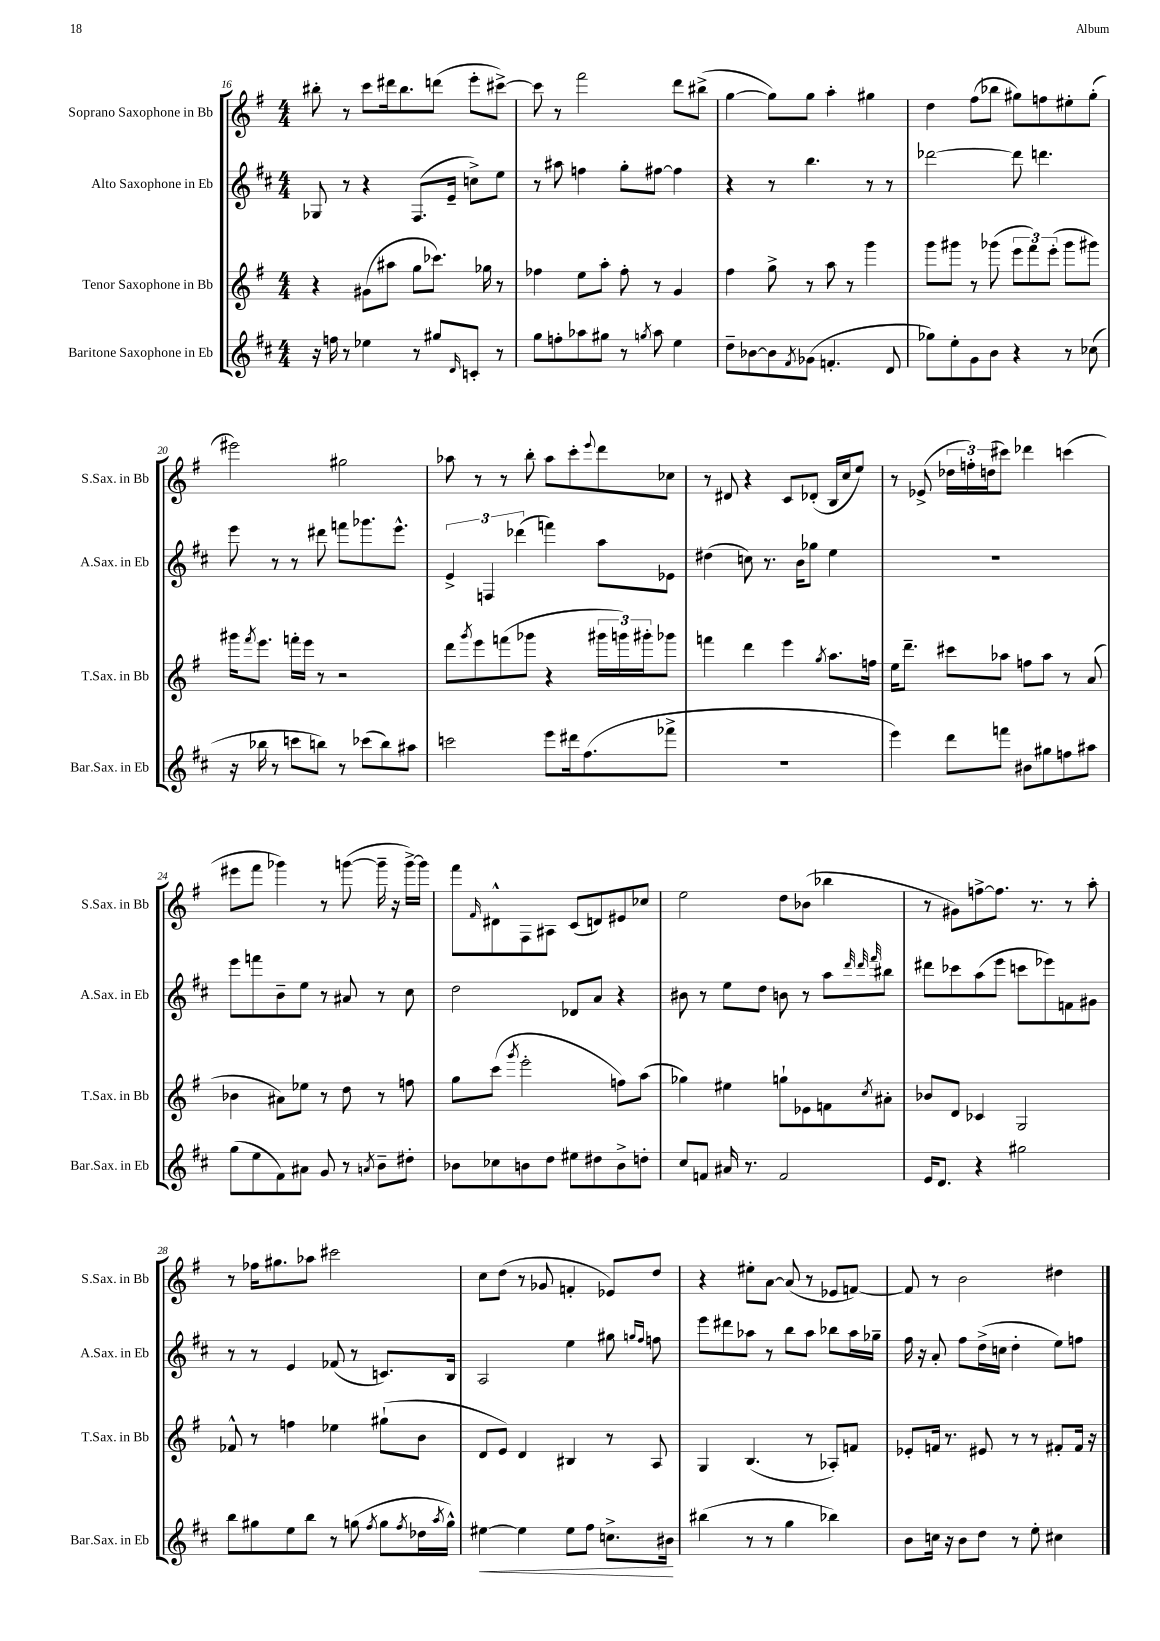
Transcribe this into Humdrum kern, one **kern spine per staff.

**kern	**kern	**kern	**kern
*staff4	*staff3	*staff2	*staff1
*clefG2	*clefG2	*clefG2	*clefG2
*k[f#c#]	*k[f#]	*k[f#c#]	*k[f#]
*M4/4	*M4/4	*M4/4	*M4/4
16r	4r	8G-	8bb#'
16ff	.	.	.
8r	.	8r	8r
4ee-	(8g#	4r	8ccc
.	8aa#	.	16ddd#
.	.	.	8.bb#
8r	8gg	(8.F#	.
8gg#	8.ccc-)	.	(8ddd
.	.	16e~	.
16qqd	.	.	.
8c'	.	8cc^)	8eee'
.	16gg-	.	.
8r	8r	8ee	[8ccc#^)
=	=	=	=
8gg	4ff-	8r	8ccc#]
8ff'	.	8aa#	8r
8aa-	8ee	4ff	2fff#
8gg#	8aa'	.	.
8r	8ff-'	8gg'	.
8qgg	.	.	.
8aa-	8r	[8ff#	.
4ee	4g	4ff#]	8ddd
.	.	.	(8bb#^
=	=	=	=
8dd~	4ff#	4r	[4gg
[8b-	.	.	.
8b-]	8gg^	8r	8gg])
8qf#	.	.	.
(8g-	8r	4.bb	8gg
4.f'	8aa	.	4aa'
.	8r	.	.
.	4ggg	8r	4gg#
8d	.	8r	.
=	=	=	=
8gg-)	8ggg	[2ddd-	4dd
8ee'	8ggg#	.	.
8g	8r	.	(8ff#
8b	(8ggg-	.	8bb-
4r	12eee	8ddd-]	8gg#)
.	12fff#)	.	.
.	.	4.ddd	8ff
.	(12eee'	.	.
8r	8ggg-	.	8ee#'
(8cc-	8ggg#)	.	(8gg#'
=	=	=	=
16r	16ggg#	8eee	2eee#)
.	8qfff#	.	.
16bb-	8.eee	.	.
8r	.	8r	.
8ccc	16fff'	8r	.
.	16eee	.	.
8bb)	8r	8ddd#	.
8r	2r	8fff	2gg#
(8ccc-	.	8.ggg-	.
8bb)	.	.	.
.	.	8.eee^^	.
8aa#	.	.	.
=	=	=	=
2ccc	8ddd	6e^	8aa-
.	8qggg	.	.
.	8eee	.	8r
.	.	6F	.
.	(8fff	.	8r
.	.	(6ddd-	.
.	8ggg-	.	8bb'
8eee	4r	4fff)	8aa-
16ddd#	.	.	8ccc'
(8.ff#	.	.	.
.	.	.	8qqeee
.	24ggg#	8aa	8ddd
.	24ggg)	.	.
.	24ggg#'	.	.
8fff-^	8ggg-	8e-	8cc-
=	=	=	=
1r	4fff	(4dd#	8r
.	.	.	8d#
.	4ddd	8cc)	4r
.	.	8.r	.
.	4eee	.	8c
.	.	16b	.
.	.	8gg-	(8d-'
.	8qgg	.	.
.	8.aa	4ee	16B
.	.	.	16cc
.	.	.	8ee)
.	16ff	.	.
=	=	=	=
4eee)	16ee	1r	8r
.	8.ddd~	.	.
.	.	.	(8e-^
8ddd	8ccc#	.	24dd-
.	.	.	24ff')
.	.	.	(24dd
8fff	8aa-	.	8ccc#)
8b#	8ff	.	4ddd-
8gg#	8aa-	.	.
8ff	8r	.	(4ccc
8aa#	(8a	.	.
=	=	=	=
(8gg	4b-	8eee	8eee#
8ee	.	8fff	8fff#
8f#)	8a#)	8b~	4ggg-)
8a#	8ee-	8ee	.
8g	8r	8r	8r
8r	8dd	8a#	([8ggg
8qa	.	.	.
8b~	8r	8r	16ggg~]
.	.	.	16r
8dd#'	8ff	8cc#	[16ggg^)
.	.	.	16ggg]
=	=	=	=
8b-	8gg	2dd	8fff#
.	.	.	16qqf#
8cc-	(8ccc	.	8d#^^
.	8qggg	.	.
8b	2eee'	.	8F#
8dd	.	.	8A#
8ee#	.	8d-	(8c
8dd#	.	8a	8d)
8b^	8ff)	4r	8e#
8dd'	(8aa	.	8cc-
=	=	=	=
8cc#	4gg-)	8b#	2ee
8f	.	8r	.
16a#	4ee#	8ee	.
8.r	.	.	.
.	.	8dd	.
2f	8gg`	8b	8dd
.	8e-	8r	(8b-
.	8f	8aa	4bb-
.	.	32qqddd	.
.	.	32qqddd	.
.	8qcc	32qqfff#	.
.	8a#'	8bb#	.
=	=	=	=
16e	8b-	8ddd#	8r
8.d	.	.	.
.	8d	8ccc-	8g#)
4r	4c-	(8aa	[8ff^
.	.	8eee	8.ff]
2gg#	2G	8ccc	.
.	.	.	8.r
.	.	8eee-)	.
.	.	8f	8r
.	.	8g#	8aa'
=	=	=	=
8bb	8f-^^	8r	8r
8gg#	8r	8r	16ff-
.	.	.	8.gg#
8ee	4ff	4e	.
8bb	.	.	8aa-
8r	4ee-	(8f-	2ccc#
(8gg	.	8r	.
8qff#	.	.	.
8gg	(8gg#`	8.c)	.
8qff#	.	.	.
16dd-	8b	.	.
8qaa	.	.	.
16gg^^)	.	16B	.
=	=	=	=
[4ee#	8d	2A	8cc
.	8e)	.	(8dd
4ee#]	4d	.	8r
.	.	.	8g-
8ee#	4B#	4ee	4f'
8ff#	.	.	.
8.cc^	8r	8gg#	8e-)
.	.	16qqgg	.
.	.	16qqff#	.
.	8A	8ff	8dd
16b#	.	.	.
=	=	=	=
(4bb#	4G	8eee	4r
.	.	8ddd#	.
8r	(4.B	8aa-	8ee#'
8r	.	8r	[8a
4gg	.	8bb	(8a]
.	8r	8aa-	8r
4bb-)	8A-')	8bb-	8e-
.	8f	16aa-	[8f)
.	.	16gg-~	.
=	=	=	=
8b	8e-'	16ff#	8f]
.	.	16r	.
16cc	16f	8a'	8r
16r	8.r	.	.
8b	.	8ff#	2b
8dd	8e#	(16dd^	.
.	.	16cc	.
8r	8r	4dd'	.
8ee'	8r	.	.
4cc#	8f#'	8ee)	4dd#
.	16f#	8ff	.
.	16r	.	.
==	==	==	==
*-	*-	*-	*-
